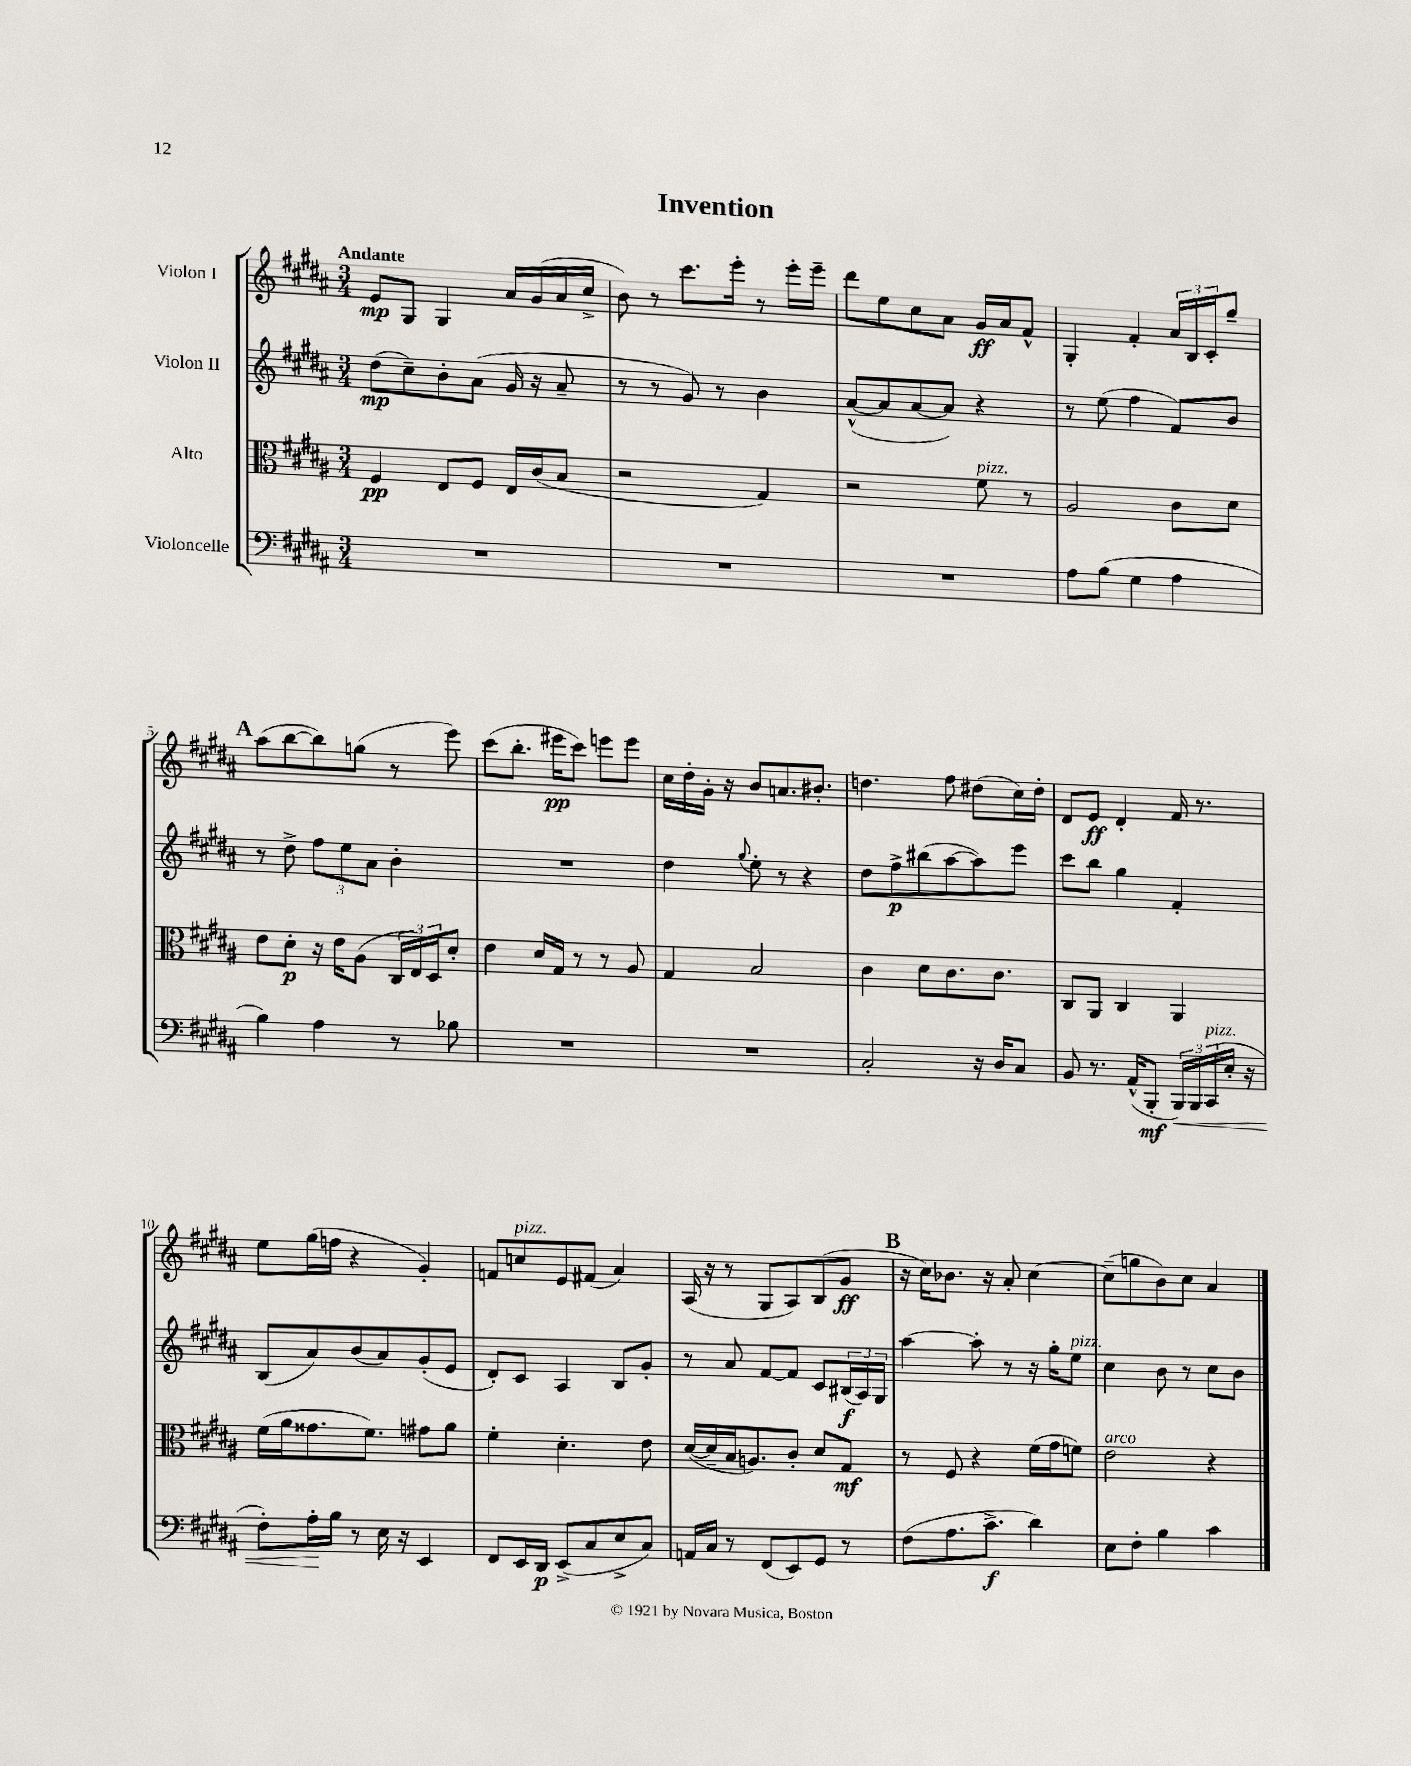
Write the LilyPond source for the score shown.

\header { title = "Invention" }
<<
\new StaffGroup <<
\new Staff = "s0" \with { instrumentName = "Violon I" } {
    \clef treble \key b \major \numericTimeSignature \time 3/4 \tempo "Andante"
    e'8\mp gis8 gis4 ais'16 gis'16( ais'16 cis''16-> |
    b'8) r8 cis'''8. e'''16-. r8 e'''16-. e'''16-- |
    dis'''8 e''8 cis''8 ais'8 gis'16\ff ais'16 fis'8-^ |
    gis4-. fis'4-. \tuplet 3/2 { ais'16 b16 cis'16-. } gis''8-- |
    \mark \markup { \bold "A" } ais''8( b''8~ b''8) g''8( r8 e'''8) |
    cis'''8( b''8.-. eis'''16\pp cis'''8) e'''8 e'''8 |
    cis''16 dis''16-. gis'16-. r16 b'8 a'8. bis'8.-. |
    d''4. fis''8 dis''8( cis''16) dis''16-. |
    dis'8 e'8\ff dis'4-. fis'16 r8. |
    e''8 gis''16( f''16 r4 gis'4-.) |
    f'8 c''8^\markup { \italic "pizz." } e'8 fis'8( ais'4) |
    ais16( r16 r8 gis8 ais8) b8( gis'8\ff |
    \mark \markup { \bold "B" } r16 cis''16) bes'8. r16 ais'8-. cis''4~ |
    cis''8--( g''8 b'8) cis''8 ais'4 \bar "|." |
}
\new Staff = "s1" \with { instrumentName = "Violon II" } {
    \clef treble \key b \major \numericTimeSignature \time 3/4
    dis''8\mp( cis''8--) b'8-. ais'8( gis'16 r16 ais'8-- |
    r8 r8 gis'8) r8 b'4 |
    ais'8~-^( ais'8 ais'8~ ais'8) r4 |
    r8 e''8( fis''4 fis'8) b'8 |
    \mark \markup { \bold "A" } r8 dis''8-> \tuplet 3/2 { fis''8 e''8 ais'8 } b'4-. |
    R2. |
    dis''4 \appoggiatura { gis''8 } e''8-. r8 r4 |
    dis''8 fis''8->\p bis''8( ais''8~ ais''8) e'''8 |
    cis'''8 b''8 gis''4 fis'4-. |
    b8( ais'8) b'8( ais'8) gis'8-.( e'8 |
    dis'8-.) cis'8 ais4 b8 gis'8-. |
    r8 ais'8 fis'8~ fis'8 cis'8 \tuplet 3/2 { bis16\f( ais16) gis16 } |
    \mark \markup { \bold "B" } ais''4~ ais''8-. r8 r16 gis''16-. e''8^\markup { \italic "pizz." } |
    cis''4 b'8 r8 cis''8 b'8 \bar "|." |
}
\new Staff = "s2" \with { instrumentName = "Alto" } {
    \clef alto \key b \major \numericTimeSignature \time 3/4
    fis4\pp e8 fis8 e16 cis'16( b8 |
    r2 gis4) |
    r2 fis'8^\markup { \italic "pizz." } r8 |
    ais2 cis'8 dis'8 |
    \mark \markup { \bold "A" } e'8 dis'8-.\p r16 e'16 ais8( \tuplet 3/2 { cis16 e16) dis16 } dis'8-. |
    e'4 dis'16 gis16 r8 r8 ais8 |
    gis4 b2 |
    cis'4 dis'8 cis'8. cis'8. |
    cis8 ais,8 cis4 ais,4 |
    fis'16( ais'16 gisis'8. fis'8.) gis'8 ais'8 |
    fis'4-. dis'4.-. e'8 |
    dis'16~( dis'16-- b16 a8.) cis'8-. dis'8 gis8\mf |
    \mark \markup { \bold "B" } r8 fis8 r4 fis'16( gis'16 f'8) |
    e'2^\markup { \italic "arco" } r4 \bar "|." |
}
\new Staff = "s3" \with { instrumentName = "Violoncelle" } {
    \clef bass \key b \major \numericTimeSignature \time 3/4
    R2. |
    R2. |
    R2. |
    ais8 b8( gis4 ais4 |
    \mark \markup { \bold "A" } b4) ais4 r8 bes8 |
    R2. |
    R2. |
    cis2-. r16 dis16 cis8 |
    b,8 r8. ais,16-^( b,,8-.\mf \tuplet 3/2 { b,,16\<) b,,16 cis,16^\markup { \italic "pizz." }( } e16-. r16 |
    fis8-.) ais16-.\! b16 r8 e16 r16 e,4 |
    fis,8 e,16 dis,16\p e,8->( cis8 e8-> cis8) |
    a,16 cis16 r8 fis,8( e,8) gis,8 r8 |
    \mark \markup { \bold "B" } fis8( ais8. cis'8.->\f dis'4) |
    e8 fis8-. b4 cis'4 \bar "|." |
}
>>
>>
